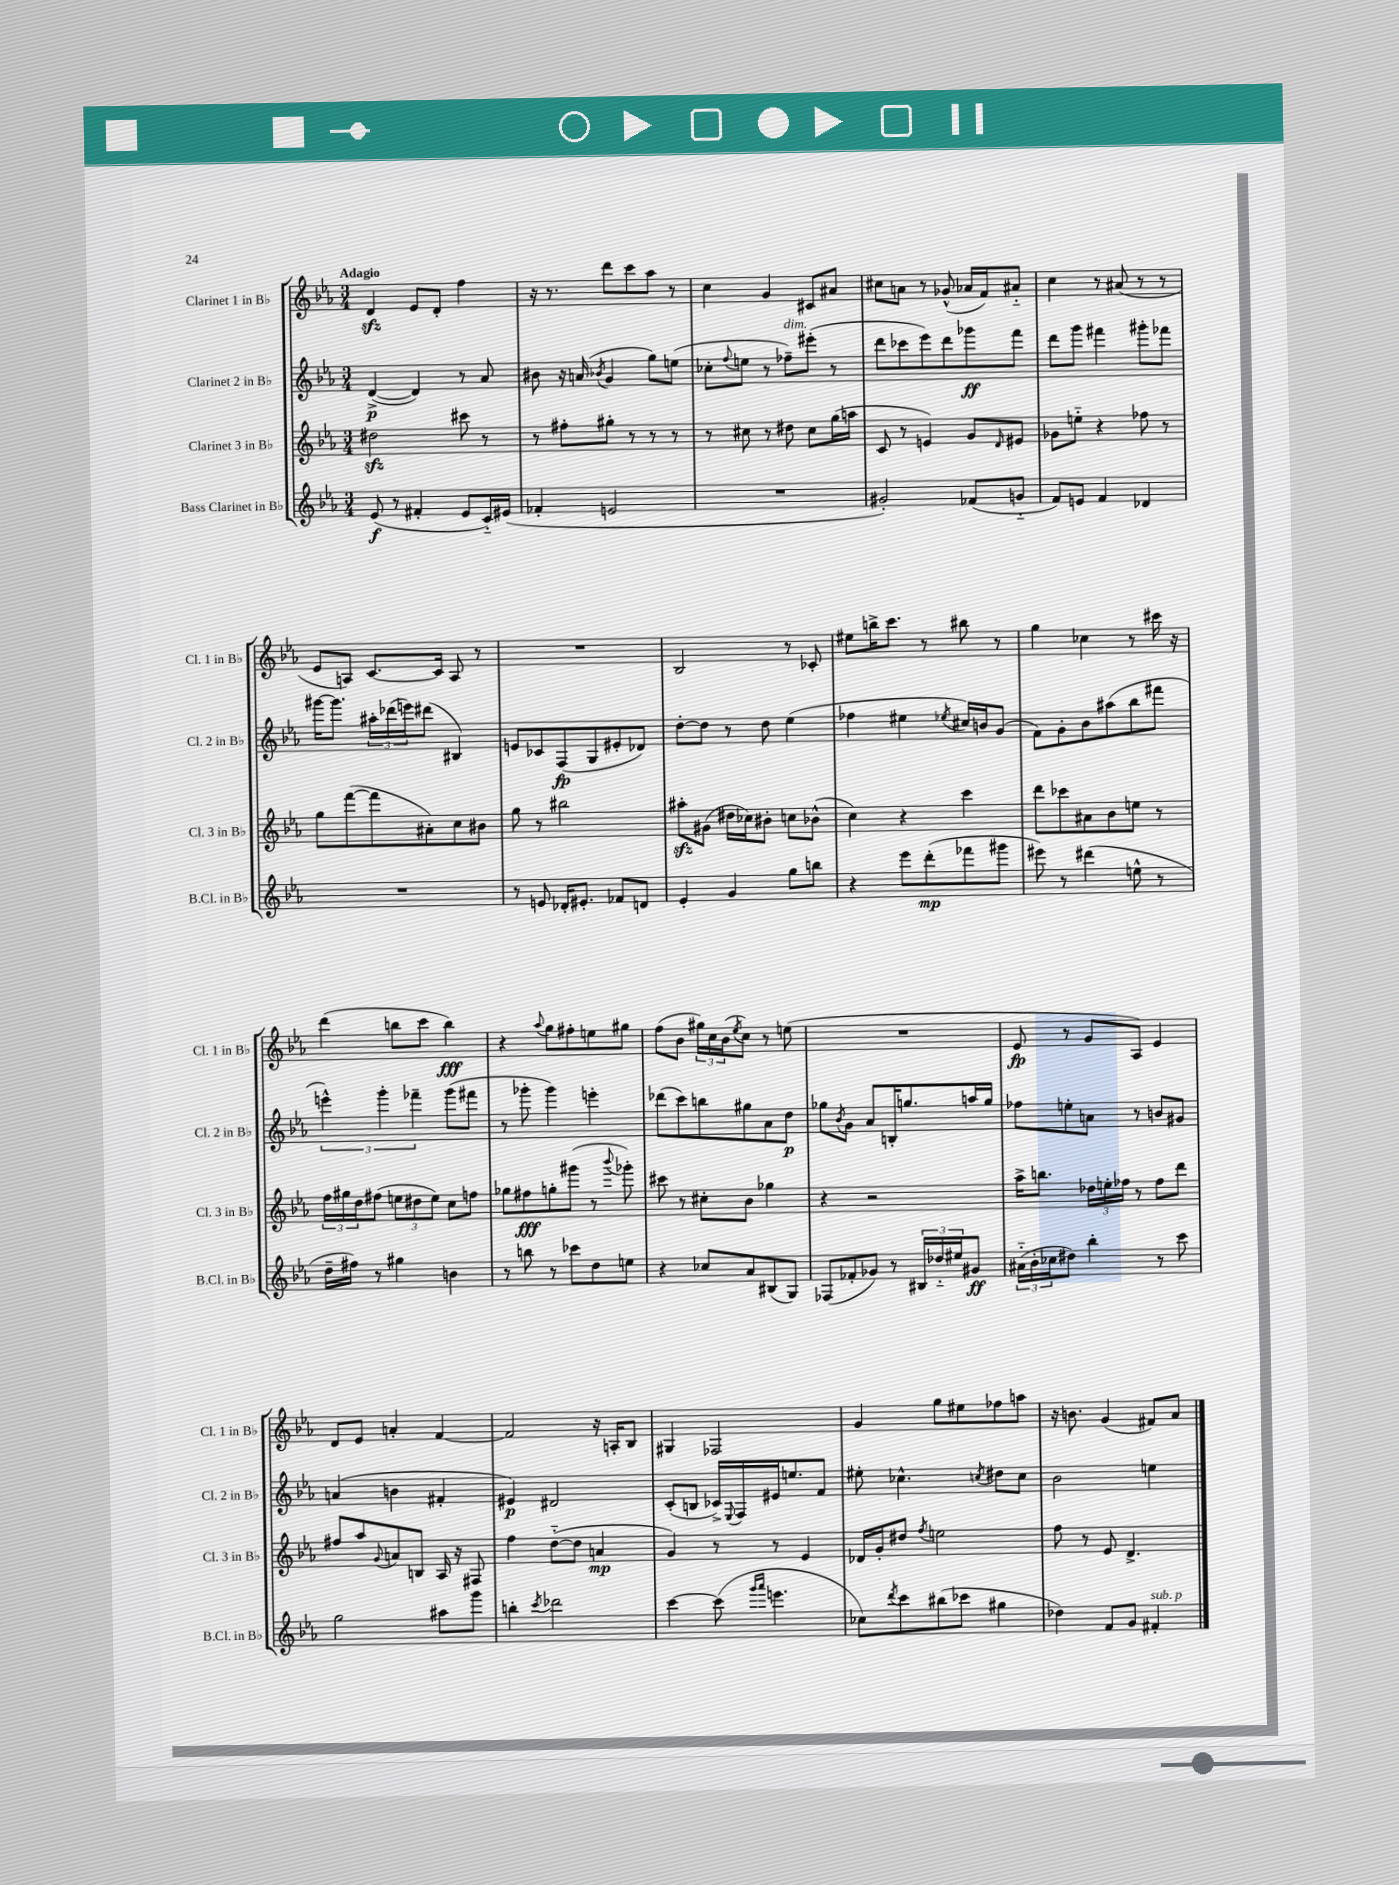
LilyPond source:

<<
\new StaffGroup <<
\new Staff = "s0" \with { instrumentName = "Clarinet 1 in Bb" shortInstrumentName = "Cl. 1 in Bb" } {
    \clef treble \key ees \major \numericTimeSignature \time 3/4 \tempo "Adagio"
    d'4\sfz ees'8 d'8-. f''4 |
    r16 r8. d'''8 c'''8 aes''8 r8 |
    c''4 g'4 cis'8 ais'8 |
    cis''8 a'8 r8 ges'8-^( aes'16 f'16) ais'8-_ |
    c''4 r8 ais'8( r8 r8 |
    ees'8 a8) c'8.~ c'16 a8 r8 |
    R2. |
    bes2 r8 ces'8-. |
    eis''8 b''16-> c'''8. r8 bis''8 r8 |
    g''4 ces''4 r8 cis'''16 r16 |
    d'''4( b''8 c'''8 b''4\fff) |
    r4 \appoggiatura { aes''8 } g''8 fis''8-. e''8 gis''8 |
    f''8( bes'8 \tuplet 3/2 { gis''16) c''16 bes'16( } \acciaccatura { ees''8 } c''8) r8 e''8( |
    R2. |
    ees'8\fp r8 g'8 aes8) ees'4 |
    d'8 ees'8 a'4-. f'4~ |
    f'2 r16 a16-. bes8 |
    gis4 fes2 |
    g'4 g''8 eis''8 fes''8 a''8 |
    r16 b'8. g'4( fis'8) aes'8 \bar "|." |
}
\new Staff = "s1" \with { instrumentName = "Clarinet 2 in Bb" shortInstrumentName = "Cl. 2 in Bb" } {
    \clef treble \key ees \major \numericTimeSignature \time 3/4
    d'4~->\p( d'4) r8 aes'8 |
    bis'8 r16 a'16( \acciaccatura { bes'8 } g'4 g''8) e''8( |
    ces''8-. \appoggiatura { f''8 } e''8 r8 fes''8--^\markup { \italic "dim." }) eis'''8-.( r8 |
    d'''8 ces'''8 ees'''8) d'''8 ges'''8\ff f'''8 |
    d'''8 g'''8 fis'''4 gis'''8-. fes'''8 |
    gis'''16~ gis'''8. \tuplet 3/2 { ais''16-. des'''16( e'''16) } dis'''8( bis4) |
    e'8 ces'8 f8\fp( g8 eis'8-. des'8) |
    d''8~-. d''8 r8 d''8 ees''4( |
    fes''4 eis''4 \acciaccatura { ees''8 } cis''16) b'16 g'8( |
    f'8) g'8-. bes'8 ais''8( bes''8 fis'''8 |
    \tuplet 3/2 { e'''4-^) g'''4-. fes'''4-- } g'''8( fis'''8 |
    r8 ges'''8-. ges'''4) e'''4-. |
    des'''8( c'''8) b''8 gis''8 aes'8 d''8\p |
    ges''8 \acciaccatura { bes'8 } g'8 aes'8 b16-. g''8. a''16 g''16 |
    fes''8 e''8-. a'8 r8 b'8 gis'8 |
    a'4( b'4 fis'4-. |
    eis'4\p) dis'2 |
    c'8-.( b8 ces'16->) \appoggiatura { ees8 } f16 eis'16 e''8. f'8 |
    eis''8-. ces''4.-^ \acciaccatura { c''8 } dis''8 c''8 |
    bes'2 e''4 \bar "|." |
}
\new Staff = "s2" \with { instrumentName = "Clarinet 3 in Bb" shortInstrumentName = "Cl. 3 in Bb" } {
    \clef treble \key ees \major \numericTimeSignature \time 3/4
    dis''2\sfz cis'''8 r8 |
    r8 fis''8-. gis''8-. r8 r8 r8 |
    r8 cis''8 r8 dis''8 cis''8 g''16( a''16 |
    c'8 r8 e'4) g'8 \grace { d'16 } eis'8 |
    ges'8 e''8-_ r4 fes''8 r8 |
    g''8 f'''8~( f'''8 ais'8-.) c''8 bis'8 |
    g''8 r8 bis''2 |
    ais''8-.\sfz gis'8( dis''16 ces''16) bis'8-. c''8 bes'8-^( |
    c''4) r4 c'''4 |
    d'''8 ces'''8 ais'8 bes'8 e''8 r8 |
    \tuplet 3/2 { f''16 gis''16 d''16 } fis''8( \tuplet 3/2 { e''8 dis''8 e''8) } c''8 f''8 |
    ges''8 fis''8\fff g''8-. gis'''8( r8 \appoggiatura { bes'''8 } ges'''8-.) |
    cis'''8 r8 cis''8-. bes'8 ges''4 |
    r4 r2 |
    aes''16-> b''8. \tuplet 3/2 { des''16 e''16-. fes''16 } r8 fes''8 d'''8 |
    fis''8 aes''8 \appoggiatura { g'8 } a'8 b8 aes16 r16 fis8 |
    f''4 d''8~-_( d''8 a'4\mp |
    g'4) r8 r8 ees'4 |
    des'16 g'16-. dis''8 \acciaccatura { f''8 } e''2 |
    f''8 r8 ees'8 d'4.-> \bar "|." |
}
\new Staff = "s3" \with { instrumentName = "Bass Clarinet in Bb" shortInstrumentName = "B.Cl. in Bb" } {
    \clef treble \key ees \major \numericTimeSignature \time 3/4
    ees'8\f( r8 fis'4-. ees'8 c'16-_) eis'16( |
    fes'4-. e'2 |
    R2. |
    gis'2-.) fes'8( g'8-_ |
    f'8) e'8 f'4 des'4 |
    R2. |
    r8 e'8 des'16-. eis'8.-. fes'8 d'8 |
    ees'4-. g'4 g''8 b''8 |
    r4 ees'''8 d'''8-.\mp( fes'''8 gis'''8 |
    eis'''8) r8 dis'''4( e''8-^ r8 |
    d''16-- fis''16) r8 gis''4 b'4 |
    r8 b''8 r8 ces'''8 d''8 e''8 |
    r4 ces''8 aes'8 bis8( g8) |
    fes8( fes'8-. ges'8) r8 \tuplet 3/2 { bis16 des''16-_ eis''16 } gis'8\ff |
    \tuplet 3/2 { ais'16-_( bes'16-. ces''16 } dis''8) bes''4-. r8 c'''8 |
    g''2 ais''8 g'''8 |
    b''4-. \acciaccatura { c'''8 } des'''2 |
    c'''4~ c'''8( \grace { g'''16 aes'''16 } e'''4. |
    ces''8) \acciaccatura { d'''8 } c'''8 bis''8( ces'''8 gis''4 |
    des''4) f'8 g'8 fis'4-.^\markup { \italic "sub. p" } \bar "|." |
}
>>
>>
